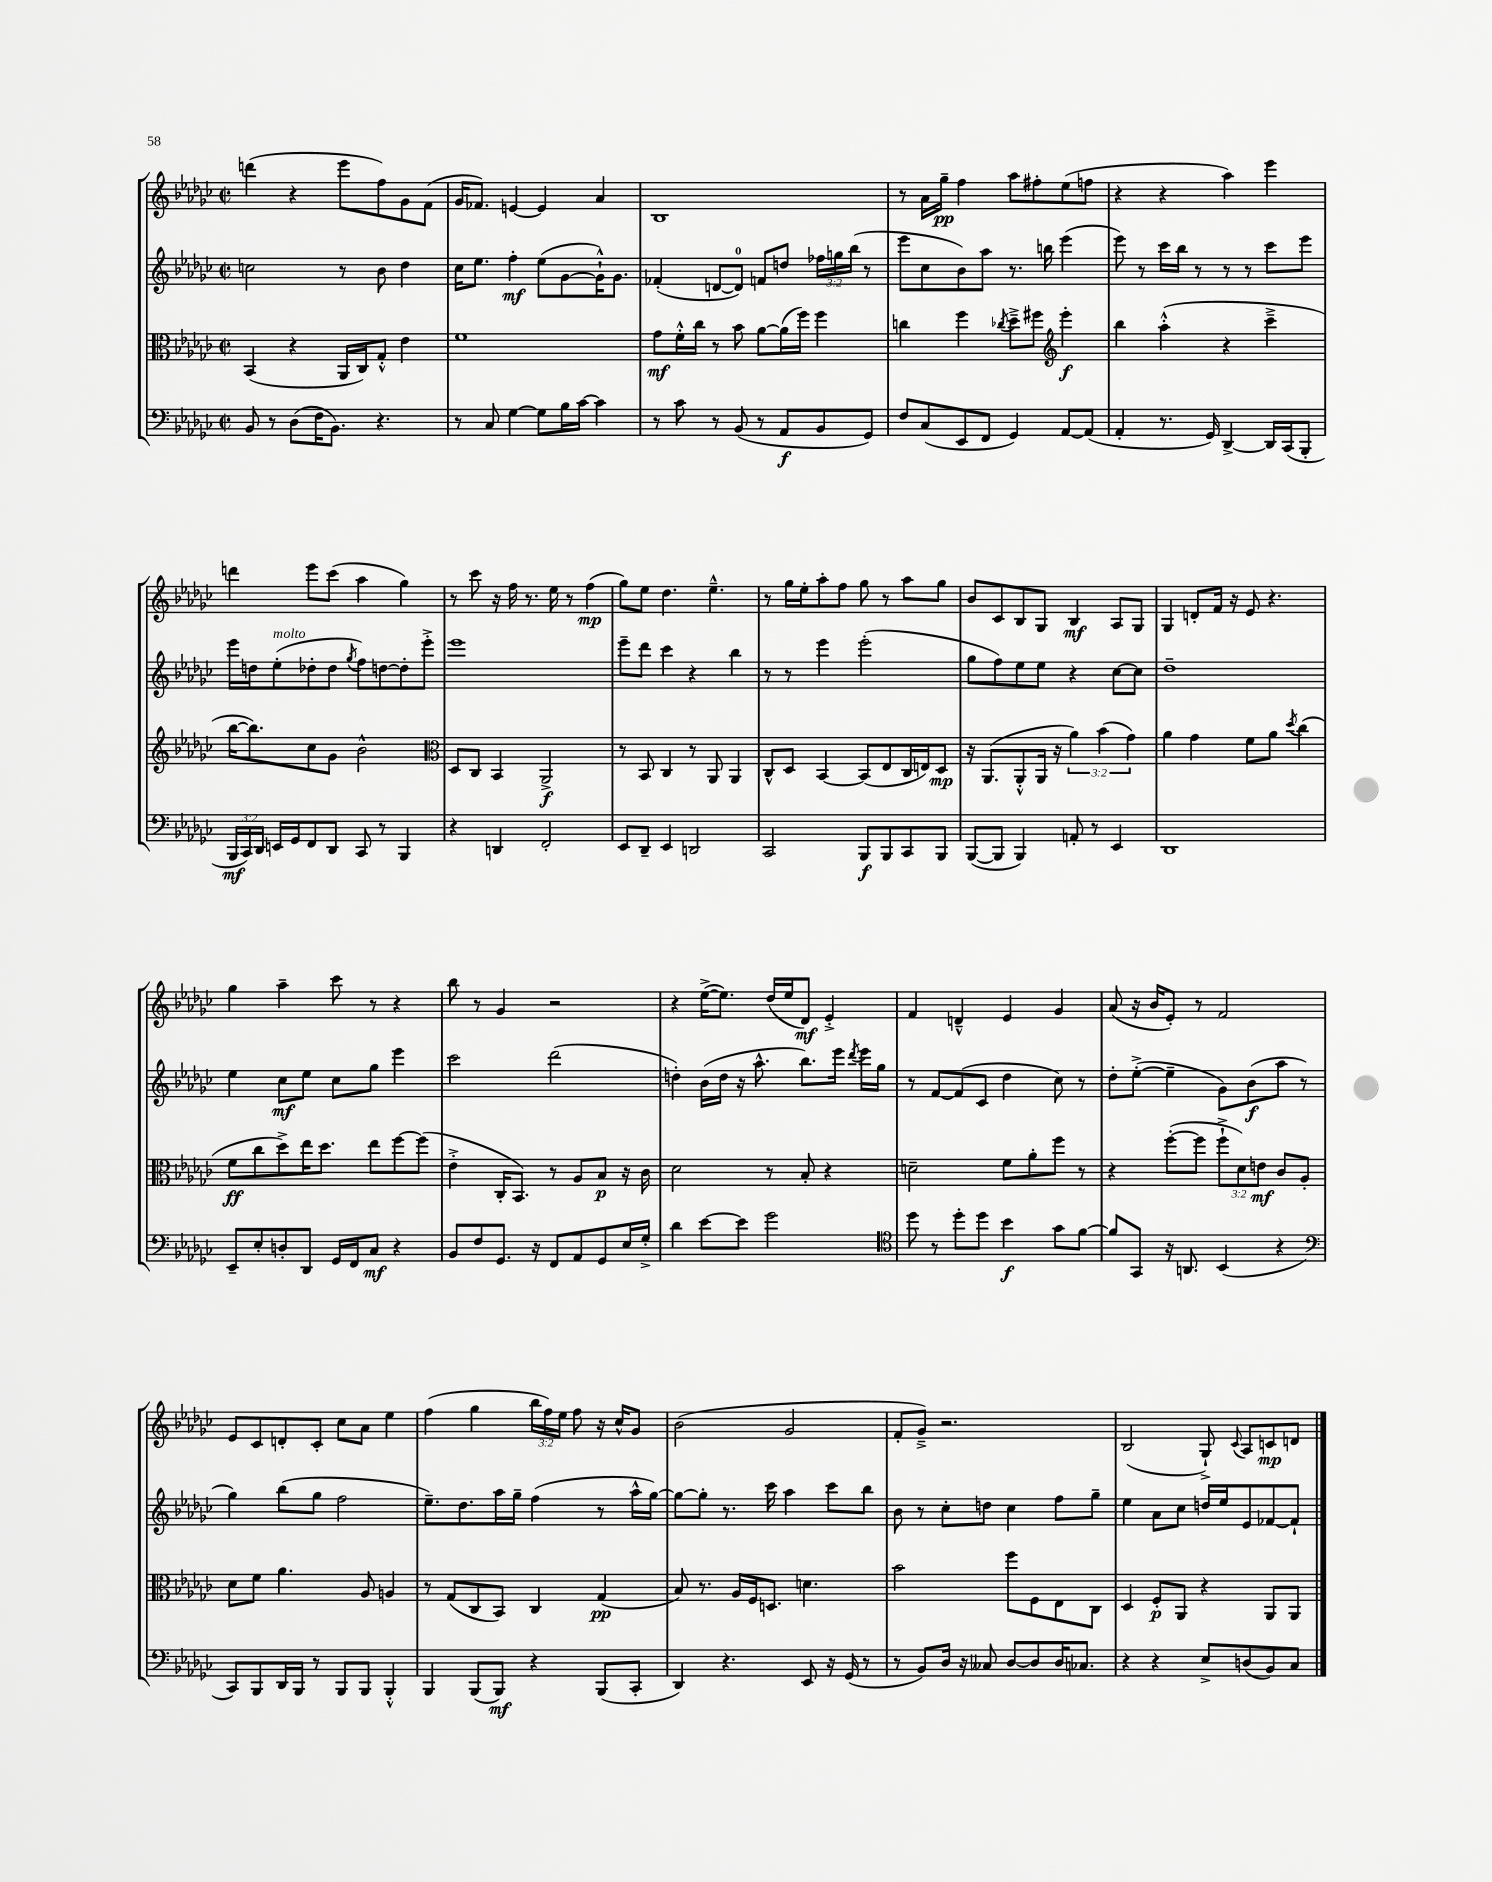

**kern	**kern	**kern	**kern
*staff4	*staff3	*staff2	*staff1
*clefF4	*clefC3	*clefG2	*clefG2
*k[b-e-a-d-g-c-]	*k[b-e-a-d-g-c-]	*k[b-e-a-d-g-c-]	*k[b-e-a-d-g-c-]
*M2/2	*M2/2	*M2/2	*M2/2
*met(c|)	*met(c|)	*met(c|)	*met(c|)
8BB-	(4BB-	2cc	(4ddd
8r	.	.	.
(8D-	4r	.	4r
16F	.	.	.
8.BB-)	.	.	.
.	16AA-	8r	8eee-
.	16C-)	.	.
4.r	8G-'^^	8b-	8ff)
.	4e-	4dd-	8g-
.	.	.	(8f
=	=	=	=
8r	1f	16cc-	16g-
.	.	8.ee-	8.f-)
8C-	.	.	.
[4G-	.	4ff'	[4e
8G-]	.	(8ee-	4e]
16B-	.	[8g-	.
[16c-	.	.	.
4c-]	.	16g-`^^])	4a-
.	.	8.g-	.
=	=	=	=
8r	8g-	(4f-'	1B-
8c-	16f'^^	.	.
.	16cc-	.	.
8r	8r	[8d	.
(8BB-	8b-	8d])	.
8r	[8a-	8f	.
8AA-	(16a-]	8dd	.
.	16ff)	.	.
8BB-	4ff	24ff-	.
.	.	24gg	.
.	.	(24bb-	.
8GG-)	.	8r	.
=	=	=	=
8F	4cc	8eee-	8r
(8C-	.	8cc-	16a-
.	.	.	16gg-~
8EE-	4ff	8b-)	4ff
8FF	.	8aa-	.
.	8qcc-	.	.
4GG-)	8dd-~^	8.r	8aa-
.	8ff#	.	8ff#'
.	.	16bb	.
*	*clefG2	*	*
[8AA-	4eee-'	(4eee-	(8ee-
(8AA-]	.	.	8ff
=	=	=	=
4AA-'	4bb-	8eee-)	4r
.	.	8r	.
8.r	(4aa-'^^	16ccc-	4r
.	.	16bb-	.
.	.	8r	.
16GG-)	.	.	.
[4DD-^	4r	8r	4aa-)
.	.	8r	.
16DD-]	4ccc-~^	8ccc-	4eee-
(16CC-	.	.	.
8BBB-'	.	8eee-	.
=	=	=	=
24BBB-	[16bb-	16eee-	4ddd
24CC-)	.	.	.
.	8.bb-])	16dd	.
24DD-	.	.	.
16EE	.	(8ee-'	.
16GG-	.	.	.
8FF	8cc-	8dd-'	8eee-
8DD-	8g-	8dd-	(8ccc-
.	.	8qgg-	.
8CC-	2b-^^	8ff)	4aa-
8r	.	[8dd	.
4BBB-	.	8dd']	4gg-)
.	.	8eee-'^	.
=	=	=	=
*	*clefC3	*	*
4r	8D-	1eee-	8r
.	8C-	.	8ccc-
4DD	4BB-	.	16r
.	.	.	16ff
.	.	.	8.r
2FF'	2AA-^	.	.
.	.	.	16ee-
.	.	.	8r
.	.	.	(4ff
=	=	=	=
8EE-	8r	8eee-~	8gg-)
8DD-~	8BB-	8ddd-	8ee-
4EE-	4C-	4ccc-	4.dd-
2DD	8r	4r	.
.	8AA-	.	4.ee-~^^
.	4AA-	4bb-	.
=	=	=	=
2CC-	8C-^^	8r	8r
.	8D-	8r	16gg-
.	.	.	16ee-'
.	[4BB-	4eee-	8aa-'
.	.	.	8ff
8BBB-	(8BB-]	(2eee-'	8gg-
8BBB-	8E-	.	8r
8CC-	16C-	.	8aa-
.	16E)	.	.
8BBB-	8D-	.	8gg-
=	=	=	=
([8BBB-	16r	8gg-	8b-
.	(8.AA-	.	.
8BBB-]	.	8ff)	8c-
4BBB-)	8AA-'^^	8ee-	8B-
.	16AA-	8ee-	8G-
.	16r	.	.
8AA'	6a-)	4r	4B-
8r	.	.	.
.	(6b-	.	.
4EE-	.	[8cc-	8A-
.	6g-)	.	.
.	.	8cc-]	8G-
=	=	=	=
1DD-	4a-	1dd-~	4G-
.	4g-	.	8d'
.	.	.	16f
.	.	.	16r
.	8f	.	8e-
.	8a-	.	4.r
.	8qdd-	.	.
.	(4cc-	.	.
=	=	=	=
8EE-~	8f	4ee-	4gg-
8E-'	8cc-	.	.
8D'	8dd-^)	8cc-	4aa-~
8DD-	16ee-	8ee-	.
.	8.dd-	.	.
16GG-	.	8cc-	8ccc-
16FF	.	.	.
8C-	8ee-	8gg-	8r
4r	[8ff	4eee-	4r
.	(8ff]	.	.
=	=	=	=
8BB-	4e-'^	2ccc-	8bb-
8F	.	.	8r
8.GG-	16C-'	.	4g-
.	8.BB-)	.	.
16r	.	.	.
8FF	8r	(2ddd-	2r
8AA-	8A-	.	.
8GG-	8B-	.	.
16E-	16r	.	.
16G-'^	16c-	.	.
=	=	=	=
4d-	2d-	4dd')	4r
[8e-	.	(16b-	([16ee-^
.	.	16dd	8.ee-])
8e-]	.	16r	.
.	.	8.aa-^^	.
2g-	8r	.	(16dd-
.	.	.	16ee-
.	8B-'	8.bb-)	8d-)
.	4r	.	4e-'^
.	.	16eee-	.
.	.	8qddd-	.
.	.	16eee-	.
.	.	16gg-	.
=	=	=	=
*clefC4	*	*	*
8dd-	2d~	8r	4f
8r	.	[8f	.
8dd-'	.	(8f]	4d~^^
8dd-	.	8c-	.
4b-	8f	4dd-	4e-
.	8a-'	.	.
8g-	8ff	8cc-)	4g-
[8f	8r	8r	.
=	=	=	=
8f]	4r	8dd-'	(8a-
8GG-	.	([8ee-'^	16r
.	.	.	16b-
16r	([8ff'	4ee-~]	8e-')
8.AA	.	.	.
.	8ff]	.	8r
(4BB-	12ff`^	8g-)	2f
.	12d-)	.	.
.	.	(8b-	.
.	12e	.	.
4r	8c-	8aa-	.
.	8A-'	8r	.
=	=	=	=
*clefF4	*	*	*
8CC-)	8d-	4gg-)	8e-
8BBB-	8f	.	8c-
16DD-	4.a-	(8bb-	8d'
16BBB-	.	.	.
8r	.	8gg-	8c-'
8BBB-	.	2ff	8cc-
8BBB-	8A-	.	8a-
4BBB-'^^	4A	.	4ee-
=	=	=	=
4BBB-	8r	8.ee-~)	(4ff
.	(8G-	.	.
.	.	8.dd-	.
(8BBB-	8C-	.	4gg-
8BBB-)	8BB-)	16aa-	.
.	.	16gg-~	.
4r	4C-	(4ff	24bb-
.	.	.	24ff)
.	.	.	24ee-
.	.	.	8ff
(8BBB-	(4G-	8r	16r
.	.	.	16cc-^^
8CC-'	.	16aa-^^	8g-
.	.	[16gg-)	.
=	=	=	=
4DD-)	8B-)	8gg-_	(2b-
.	8.r	8gg-']	.
4.r	.	8.r	.
.	16A-	.	.
.	16F	.	.
.	8.D	16ccc-	.
.	.	4aa-	2g-
8EE-	4.d	.	.
16r	.	8ccc-	.
(16GG-	.	.	.
8r	.	8bb-	.
=	=	=	=
8r	2b-	8b-	8f'
8BB-)	.	8r	8g-~^)
16D-	.	8cc-'	2.r
16r	.	.	.
8C--	.	8dd	.
[8D-	8ff	4cc-	.
8D-]	8F	.	.
16D-	8E-	8ff	.
8.C-	.	.	.
.	8C-	8gg-~	.
=	=	=	=
4r	4D-	4ee-	(2B-
4r	8F'	8a-	.
.	8AA-	8cc-	.
8E-^	4r	16dd	8G-`^)
.	.	16ee-	.
.	.	.	8qqc-
(8D	.	8e-	8A-
8BB-)	8AA-	[8f-	8c
8C-	8AA-	8f-`]	8d
==	==	==	==
*-	*-	*-	*-
